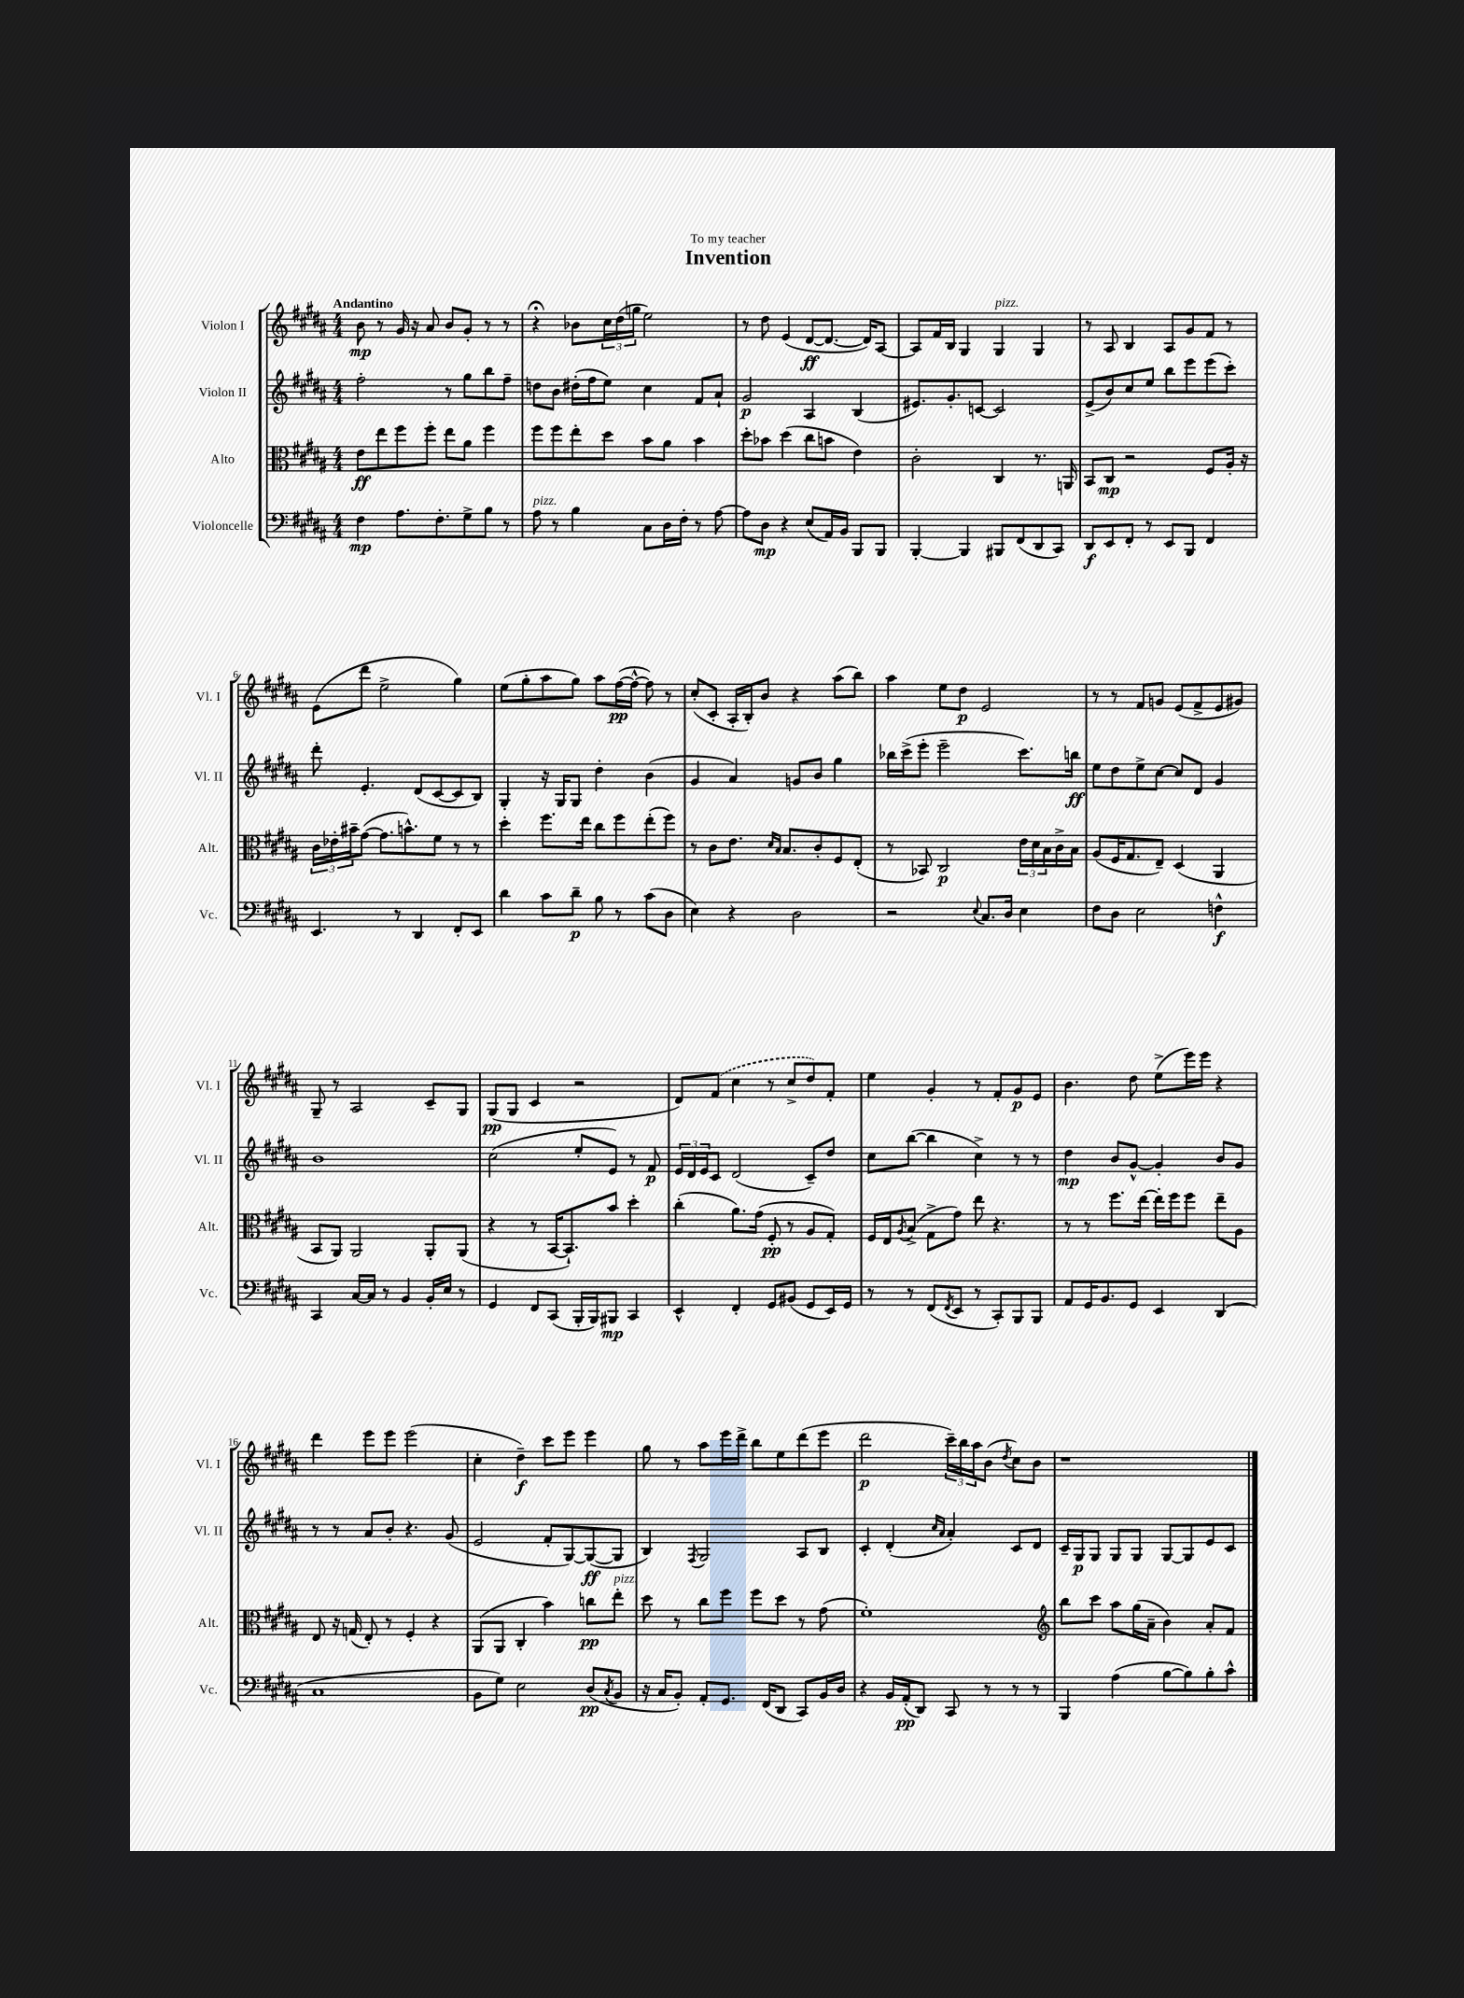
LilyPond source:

\header { title = "Invention" dedication = "To my teacher" }
<<
\new StaffGroup <<
\new Staff = "s0" \with { instrumentName = "Violon I" shortInstrumentName = "Vl. I" } {
    \clef treble \key b \major \numericTimeSignature \time 4/4 \tempo "Andantino"
    b'8\mp r8 gis'16 r16 ais'8 b'8 gis'8-. r8 r8 |
    r4\fermata bes'8 \tuplet 3/2 { cis''16 dis''16( g''16 } e''2) |
    r8 dis''8 e'4( dis'8~\ff dis'8.~ dis'16) ais8~ |
    ais8 fis'16 b16 gis4 gis4^\markup { \italic "pizz." } gis4 |
    r8 ais8 b4 ais8 gis'8 fis'8 r8 |
    e'8( dis'''8 e''2-> gis''4) |
    e''8( gis''8-. ais''8 gis''8) ais''8 fis''16~\pp( fis''16~-^ fis''8) r8 |
    cis''8-.( cis'8-. ais16-. b16-.) b'8 r4 ais''8( b''8) |
    ais''4 e''8 dis''8\p e'2 |
    r8 r8 fis'8 g'8 e'8( fis'8-> e'8 gis'8) |
    gis8-- r8 ais2 cis'8-- gis8 |
    gis8\pp( gis8 cis'4 r2 |
    dis'8) \once \slurDashed fis'8( cis''4 r8 cis''8-> dis''8) fis'8-. |
    e''4 gis'4-. r8 fis'8-. gis'8\p e'8 |
    b'4. dis''8 e''8->( e'''16) e'''16 r4 |
    dis'''4 e'''8 e'''8 e'''2( |
    cis''4-. dis''4--\f) cis'''8 e'''8 e'''4 |
    gis''8 r8 ais''8 e'''16 dis'''16-> b''8 e''8 dis'''8( e'''8 |
    dis'''2\p \tuplet 3/2 { cis'''16--) b''16 ais''16 } b'8( \acciaccatura { dis''8 } cis''8) b'8 |
    r1 \bar "|." |
}
\new Staff = "s1" \with { instrumentName = "Violon II" shortInstrumentName = "Vl. II" } {
    \clef treble \key b \major \numericTimeSignature \time 4/4
    fis''2-. r8 gis''8 b''8 fis''8-- |
    d''8 b'8 dis''16-.( fis''16 e''8) cis''4 fis'8 ais'8-! |
    gis'2\p ais4 b4( |
    eis'8.) gis'8.-. c'8~ c'2 |
    e'8->( b'8) cis''8 e''8 b''8 e'''8 e'''8( cis'''8-.) |
    dis'''8-. e'4.-. dis'8( cis'8~ cis'8 b8) |
    gis4-. r16 gis16 gis8 dis''4-. b'4( |
    gis'4 ais'4) g'8 b'8 gis''4 |
    bes''16 cis'''16->( e'''8-. e'''2-- cis'''8.) b''16\ff |
    e''8 dis''8 e''8-> cis''8~ cis''8 dis'8 gis'4 |
    b'1 |
    cis''2( e''8-. e'8) r8 fis'8\p |
    \tuplet 3/2 { e'16 dis'16 e'16 } cis'8 dis'2( cis'8--) dis''8 |
    cis''8 b''8~( b''4 cis''4->) r8 r8 |
    dis''4\mp b'8 gis'8~-^ gis'4-. b'8 gis'8 |
    r8 r8 ais'8 b'8-. r4. gis'8( |
    e'2 fis'8-. gis8~) gis8~\ff( gis8 |
    b4) \acciaccatura { fis8 } gis2 ais8 b8 |
    cis'4-. dis'4-.( \grace { cis''16 ais'16 } ais'4-.) cis'8 dis'8 |
    cis'16-- gis16\p gis8 gis8 gis8 gis8~ gis8 e'8 cis'8 \bar "|." |
}
\new Staff = "s2" \with { instrumentName = "Alto" shortInstrumentName = "Alt." } {
    \clef alto \key b \major \numericTimeSignature \time 4/4
    e'8\ff e''8 fis''8 fis''8-. e''8 ais'8 fis''4 |
    fis''8 fis''8 e''8-. dis''8 b'8 ais'8 b'4 |
    dis''8-. bes'8 dis''4( cis''8 b'8 e'4) |
    cis'2-. cis4 r8. a,16 |
    b,8 cis8\mp r2 fis8 ais16-. r16 |
    \tuplet 3/2 { cis'16 ees'16-. bis'16-- } gis'8~( gis'8. b'8.-^) fis'8 r8 r8 |
    dis''4-. fis''8. e''16 cis''8 fis''8 e''8-.( fis''8) |
    r8 cis'8 e'8. \grace { dis'16 b16 } b8. cis'8-. fis8 e8-.( |
    r8 bes,8) cis2\p \tuplet 3/2 { e'16 dis'16 b16 } cis'16-> b16 |
    ais8( fis16 gis8. e8--) dis4( ais,4 |
    b,8 ais,8) ais,2 ais,8-. ais,8( |
    r4 r8 b,16~ b,8.-!) b'8 dis''4-. |
    cis''4-.( ais'8.) gis'16( fis8-.\pp r8 ais8 gis8-.) |
    fis16 e16 \acciaccatura { ais8 } b8->( gis8-> gis'8) e''8 r4. |
    r8 r8 fis''8. e''16~ e''16-. fis''16 fis''8 e''8-- ais8 |
    e8 r16 g16( e8-.) r8 fis4-. r4 |
    ais,8( ais,8 cis4-. b'4) c''8\pp e''8-.^\markup { \italic "pizz." } |
    dis''8 r8 cis''8 fis''8 fis''8 dis''8 r8 gis'8( |
    fis'1-.) |
    \clef treble b''8 cis'''8 ais''8 gis''16( ais'16-- b'4) ais'8-. fis'8 \bar "|." |
}
\new Staff = "s3" \with { instrumentName = "Violoncelle" shortInstrumentName = "Vc." } {
    \clef bass \key b \major \numericTimeSignature \time 4/4
    fis4\mp ais8. fis8.-. gis8-> b8 r8 |
    ais8^\markup { \italic "pizz." } r8 b4 cis8 dis16 fis16-. r8 ais8~ |
    ais8 dis8\mp r4 e8( ais,16) b,16 b,,8 b,,8 |
    b,,4~-. b,,4 bis,,8 fis,8( dis,8 cis,8) |
    dis,8\f e,8 fis,8-. r8 e,8 b,,8 fis,4 |
    e,4. r8 dis,4 fis,8-. e,8 |
    dis'4 cis'8 dis'8--\p b8 r8 cis'8( dis8 |
    e4) r4 dis2 |
    r2 \appoggiatura { e8 } cis8. dis16 e4 |
    fis8 dis8 e2 f4-^\f |
    cis,4 cis16~ cis16 r8 b,4 b,16-. e16 r8 |
    gis,4 fis,8 cis,8( b,,16-. b,,16) bis,,8\mp cis,4 |
    e,4-^ fis,4-. gis,8 bis,8( gis,8 e,16) gis,16 |
    r8 r8 fis,8( \acciaccatura { fis,8 } e,8 r8 cis,8-.) b,,8 b,,8 |
    ais,8 gis,16 b,8. gis,8 e,4 dis,4( |
    cis1 |
    b,8 gis8) e2 dis8\pp( \acciaccatura { cis8 } b,8 |
    r16 cis16 b,8-.) ais,8-. gis,8. fis,16( dis,8 cis,8) b,16 dis16 |
    r4 b,16 ais,16-.\pp( dis,8) cis,8 r8 r8 r8 |
    b,,4 ais4( b8~ b8) b8-. cis'8-^ \bar "|." |
}
>>
>>
